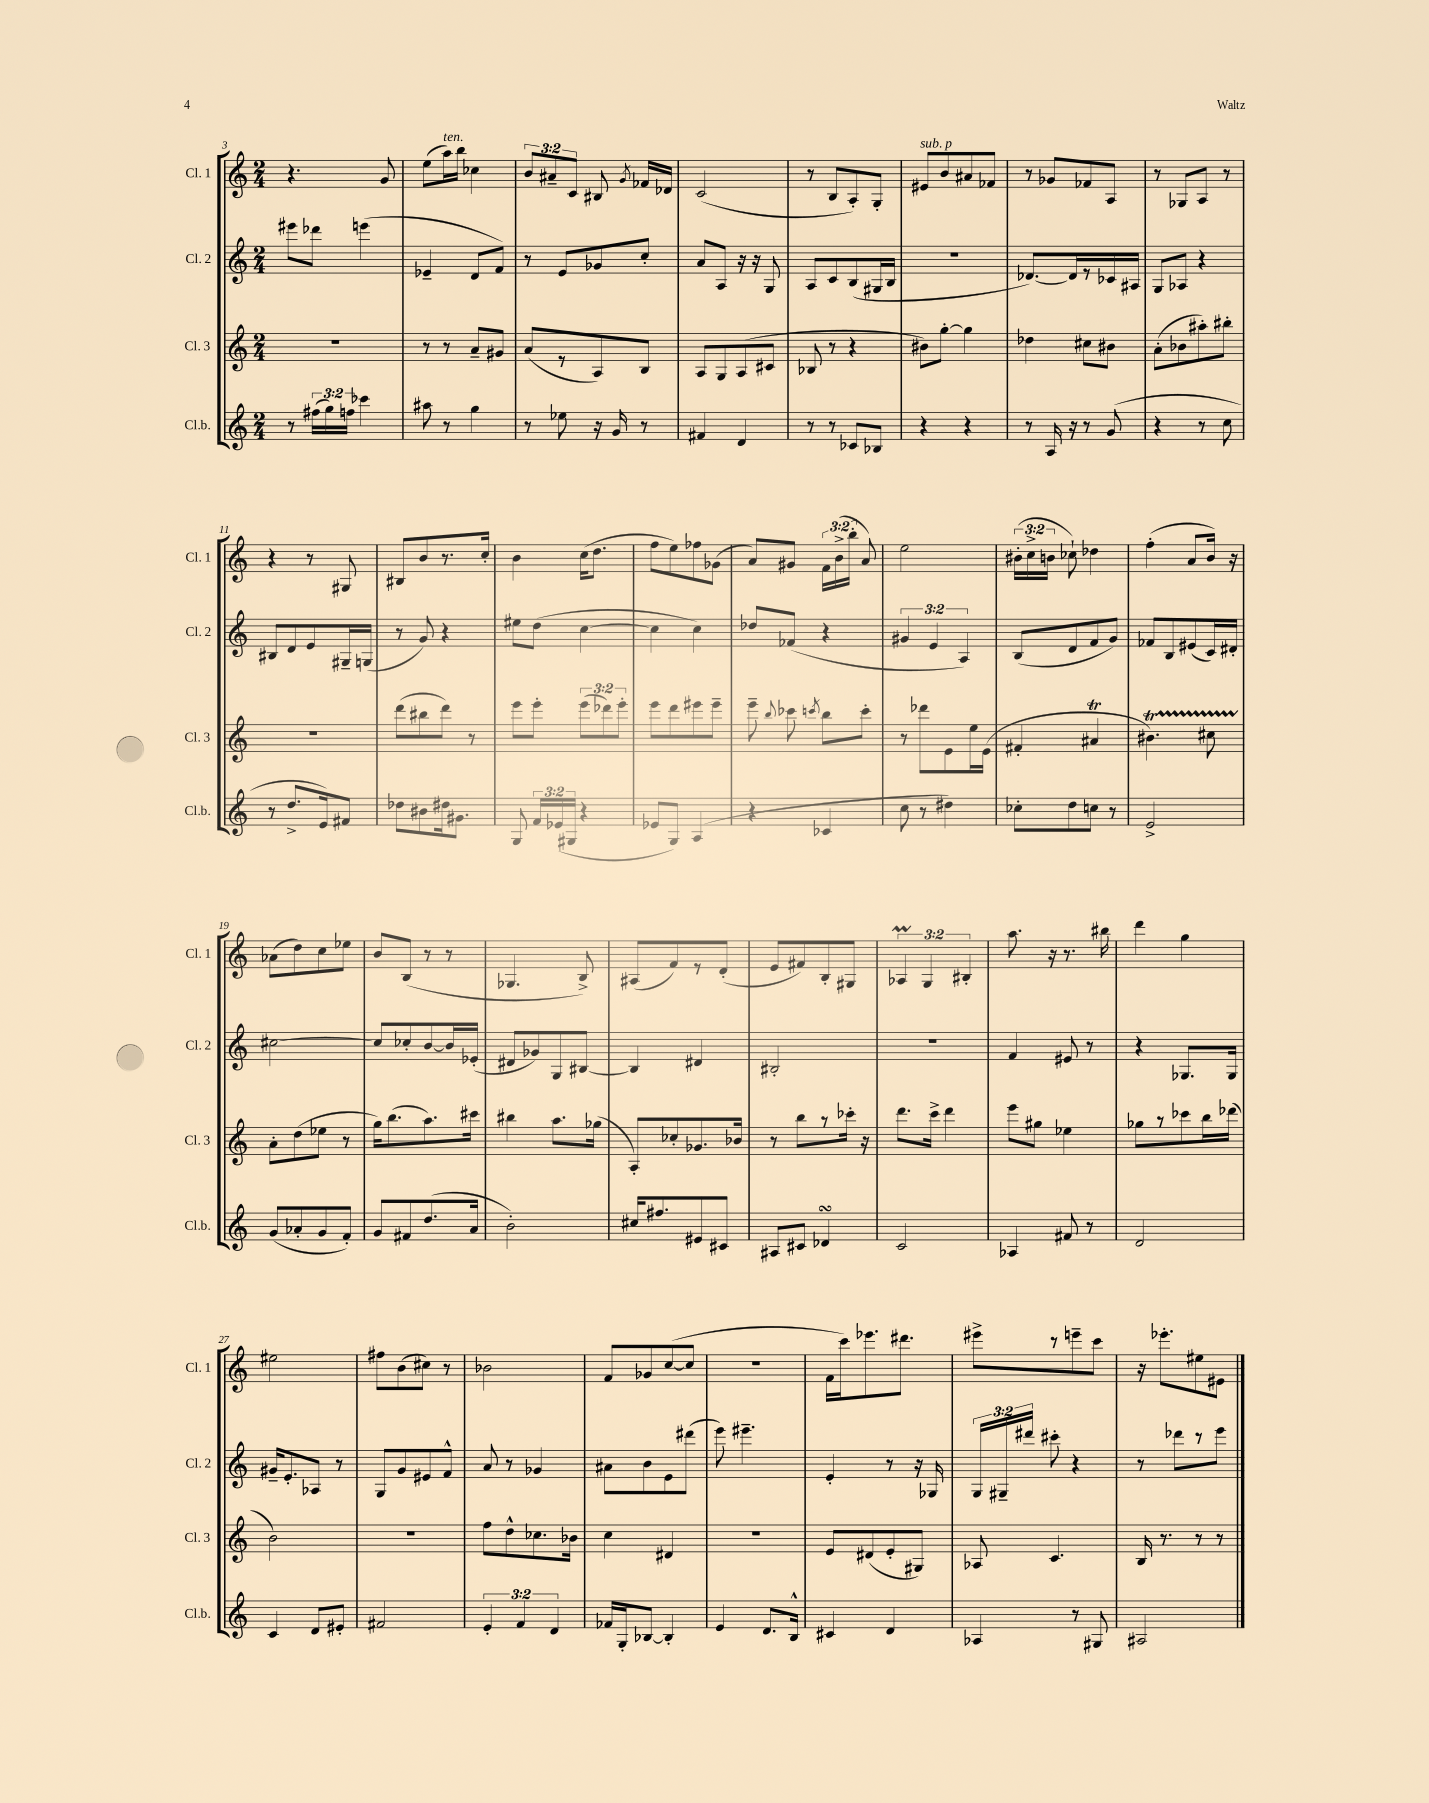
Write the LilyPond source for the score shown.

<<
\new StaffGroup <<
\new Staff = "s0" \with { instrumentName = "Cl. 1" shortInstrumentName = "Cl. 1" } {
    \clef treble \key c \major \numericTimeSignature \time 2/4 \override Staff.TupletNumber.text = #tuplet-number::calc-fraction-text
    \autoBeamOff r4. g'8 |
    e''8[( a''16^\markup { \italic "ten." }) b''16] ces''4 |
    \tuplet 3/2 { b'8[ ais'8-- c'8] } bis8 \acciaccatura { g'8 } fes'16[ des'16] |
    c'2( |
    r8 b8[ a8-.) g8]-. |
    eis'8[^\markup { \italic "sub. p" } b'8 ais'8 fes'8] |
    r8 ges'8[ fes'8 a8] |
    r8 ges8[ a8] r8 |
    r4 r8 gis8 |
    bis8[ b'8 r8. c''16]-. |
    b'4 c''16[( d''8.] |
    f''8[ e''8) fes''8 ges'8]( |
    a'8[) gis'8] \tuplet 3/2 { f'16[ b'16->( b''16]-. } a'8) |
    e''2 |
    \tuplet 3/2 { bis'16[-.( c''16-> b'16] } ces''8-!) des''4 |
    f''4-.( a'8[ b'16]) r16 |
    aes'8[( d''8) c''8 ees''8] |
    b'8[ b8]( r8 r8 |
    ges4. b8->) |
    ais8[( f'8) r8 d'8]-.( |
    e'8[ fis'8) b8-. gis8] |
    \tuplet 3/2 { aes4\prall g4 bis4-. } |
    a''8. r16 r8. bis''16 |
    d'''4 g''4 |
    eis''2 |
    fis''8[ b'8( cis''8]) r8 |
    bes'2 |
    f'8[ ges'8 c''8~( c''8] |
    r2 |
    f'16[ c'''16) ees'''8. dis'''8.] |
    eis'''8[-> r8 e'''8-- c'''8] |
    r16 ees'''8.[-. eis''8 eis'8] \bar "|." |
}
\new Staff = "s1" \with { instrumentName = "Cl. 2" shortInstrumentName = "Cl. 2" } {
    \clef treble \key c \major \numericTimeSignature \time 2/4 \override Staff.TupletNumber.text = #tuplet-number::calc-fraction-text
    \autoBeamOff eis'''8[ des'''8] e'''4( |
    ees'4-- d'8[ f'8]) |
    r8 e'8[ ges'8 c''8]-. |
    a'8[ a8] r16 r16 g8 |
    a8[ c'8 b8( gis16 b16] |
    r2 |
    des'8.[~) des'16 r8 ces'16 ais16] |
    g8[ aes8] r4 |
    bis8[ d'8 e'8 gis16-- g16]( |
    r8 g'8) r4 |
    eis''8[ d''8]( c''4~ |
    c''4 c''4) |
    des''8[ fes'8]( r4 |
    \tuplet 3/2 { gis'4 e'4 a4) } |
    b8[( d'8 f'8 g'8]) |
    fes'8[ b8 eis'8( c'16) dis'16]-. |
    cis''2~ |
    cis''8[ ces''8-. b'8~ b'16 ees'16]-.( |
    dis'8[ ges'8) g8 bis8]~ |
    bis4 dis'4 |
    bis2-. |
    R2 |
    f'4 eis'8 r8 |
    r4 ges8.[ ges16] |
    gis'16[-- e'8.-. aes8] r8 |
    g8[ g'8 eis'8 f'8]-^ |
    a'8 r8 ges'4 |
    ais'8[ b'8 e'8 dis'''8]( |
    e'''8) eis'''4.-- |
    e'4-. r8 r16 ges16 |
    \tuplet 3/2 { g16[ gis16-- dis'''16] } cis'''8-. r4 |
    r8 des'''8[ r8 e'''8] \bar "|." |
}
\new Staff = "s2" \with { instrumentName = "Cl. 3" shortInstrumentName = "Cl. 3" } {
    \clef treble \key c \major \numericTimeSignature \time 2/4 \override Staff.TupletNumber.text = #tuplet-number::calc-fraction-text
    \autoBeamOff R2 |
    r8 r8 a'8[-- gis'8] |
    a'8[( r8 a8) b8] |
    a8[ g8 a8( cis'8] |
    bes8 r8 r4 |
    bis'8[) g''8]~-. g''4 |
    des''4 cis''8[ bis'8] |
    a'8[-.( bes'8 ais''8-.) bis''8]-. |
    R2 |
    d'''8[( bis''8 d'''8]) r8 |
    e'''8[ e'''8]-. \tuplet 3/2 { e'''8[( des'''8) e'''8]-. } |
    e'''8[ d'''8 eis'''8 eis'''8]-- |
    e'''8-- \appoggiatura { b''8 } ces'''8 \acciaccatura { c'''8 } b''8[ c'''8]-. |
    r8 des'''8[ e'8 e''16 e'16]( |
    fis'4-. ais'4\trill |
    bis'4.\startTrillSpan) cis''8 |
    a'8[-.\stopTrillSpan d''8( ees''8] r8 |
    g''16[) b''8.( a''8.) cis'''16] |
    bis''4 a''8.[ ges''16]( |
    a8[-.) ces''8-. ges'8. bes'16] |
    r8 b''8[ r8 ces'''16]-. r16 |
    d'''8.[ c'''16]-> d'''4 |
    e'''8[ gis''8] ees''4 |
    ges''8[ r8 ces'''8 b''16 des'''16]( |
    b'2) |
    R2 |
    f''8[ d''8-^ ces''8. bes'16] |
    c''4 dis'4 |
    R2 |
    e'8[ dis'8( e'8-. gis8]) |
    aes8 c'4. |
    b16 r8. r8 r8 \bar "|." |
}
\new Staff = "s3" \with { instrumentName = "Cl.b." shortInstrumentName = "Cl.b." } {
    \clef treble \key c \major \numericTimeSignature \time 2/4 \override Staff.TupletNumber.text = #tuplet-number::calc-fraction-text
    \autoBeamOff r8 \tuplet 3/2 { fis''16[( g''16) f''16] } ces'''4 |
    ais''8 r8 g''4 |
    r8 ees''8 r16 g'16 r8 |
    fis'4 d'4 |
    r8 r8 ces'8[ bes8] |
    r4 r4 |
    r8 a16 r16 r8 g'8( |
    r4 r8 c''8 |
    r8 d''8.[-> e'16) fis'8] |
    des''8[ bis'8 dis''16 gis'8.] |
    g8 \tuplet 3/2 { f'16[ ees'16( gis16] } r4 |
    ees'8[ g8]) a4( |
    r4 ces'4 |
    c''8 r8 dis''4) |
    ces''8[-. d''8 c''8] r8 |
    e'2-> |
    g'8[( aes'8-. g'8 f'8]-.) |
    g'8[ fis'8 d''8.( a'16] |
    b'2-.) |
    cis''16[ fis''8. eis'8 cis'8] |
    ais8[ cis'8] des'4\turn |
    c'2 |
    aes4 fis'8 r8 |
    d'2 |
    c'4 d'8[ eis'8]-. |
    fis'2 |
    \tuplet 3/2 { e'4-. f'4 d'4 } |
    fes'16[ g16-. bes8]~ bes4-. |
    e'4 d'8.[ b16]-^ |
    cis'4 d'4 |
    aes4 r8 gis8 |
    ais2 \bar "|." |
}
>>
>>
\layout { \context { \Score currentBarNumber = #3 } }
